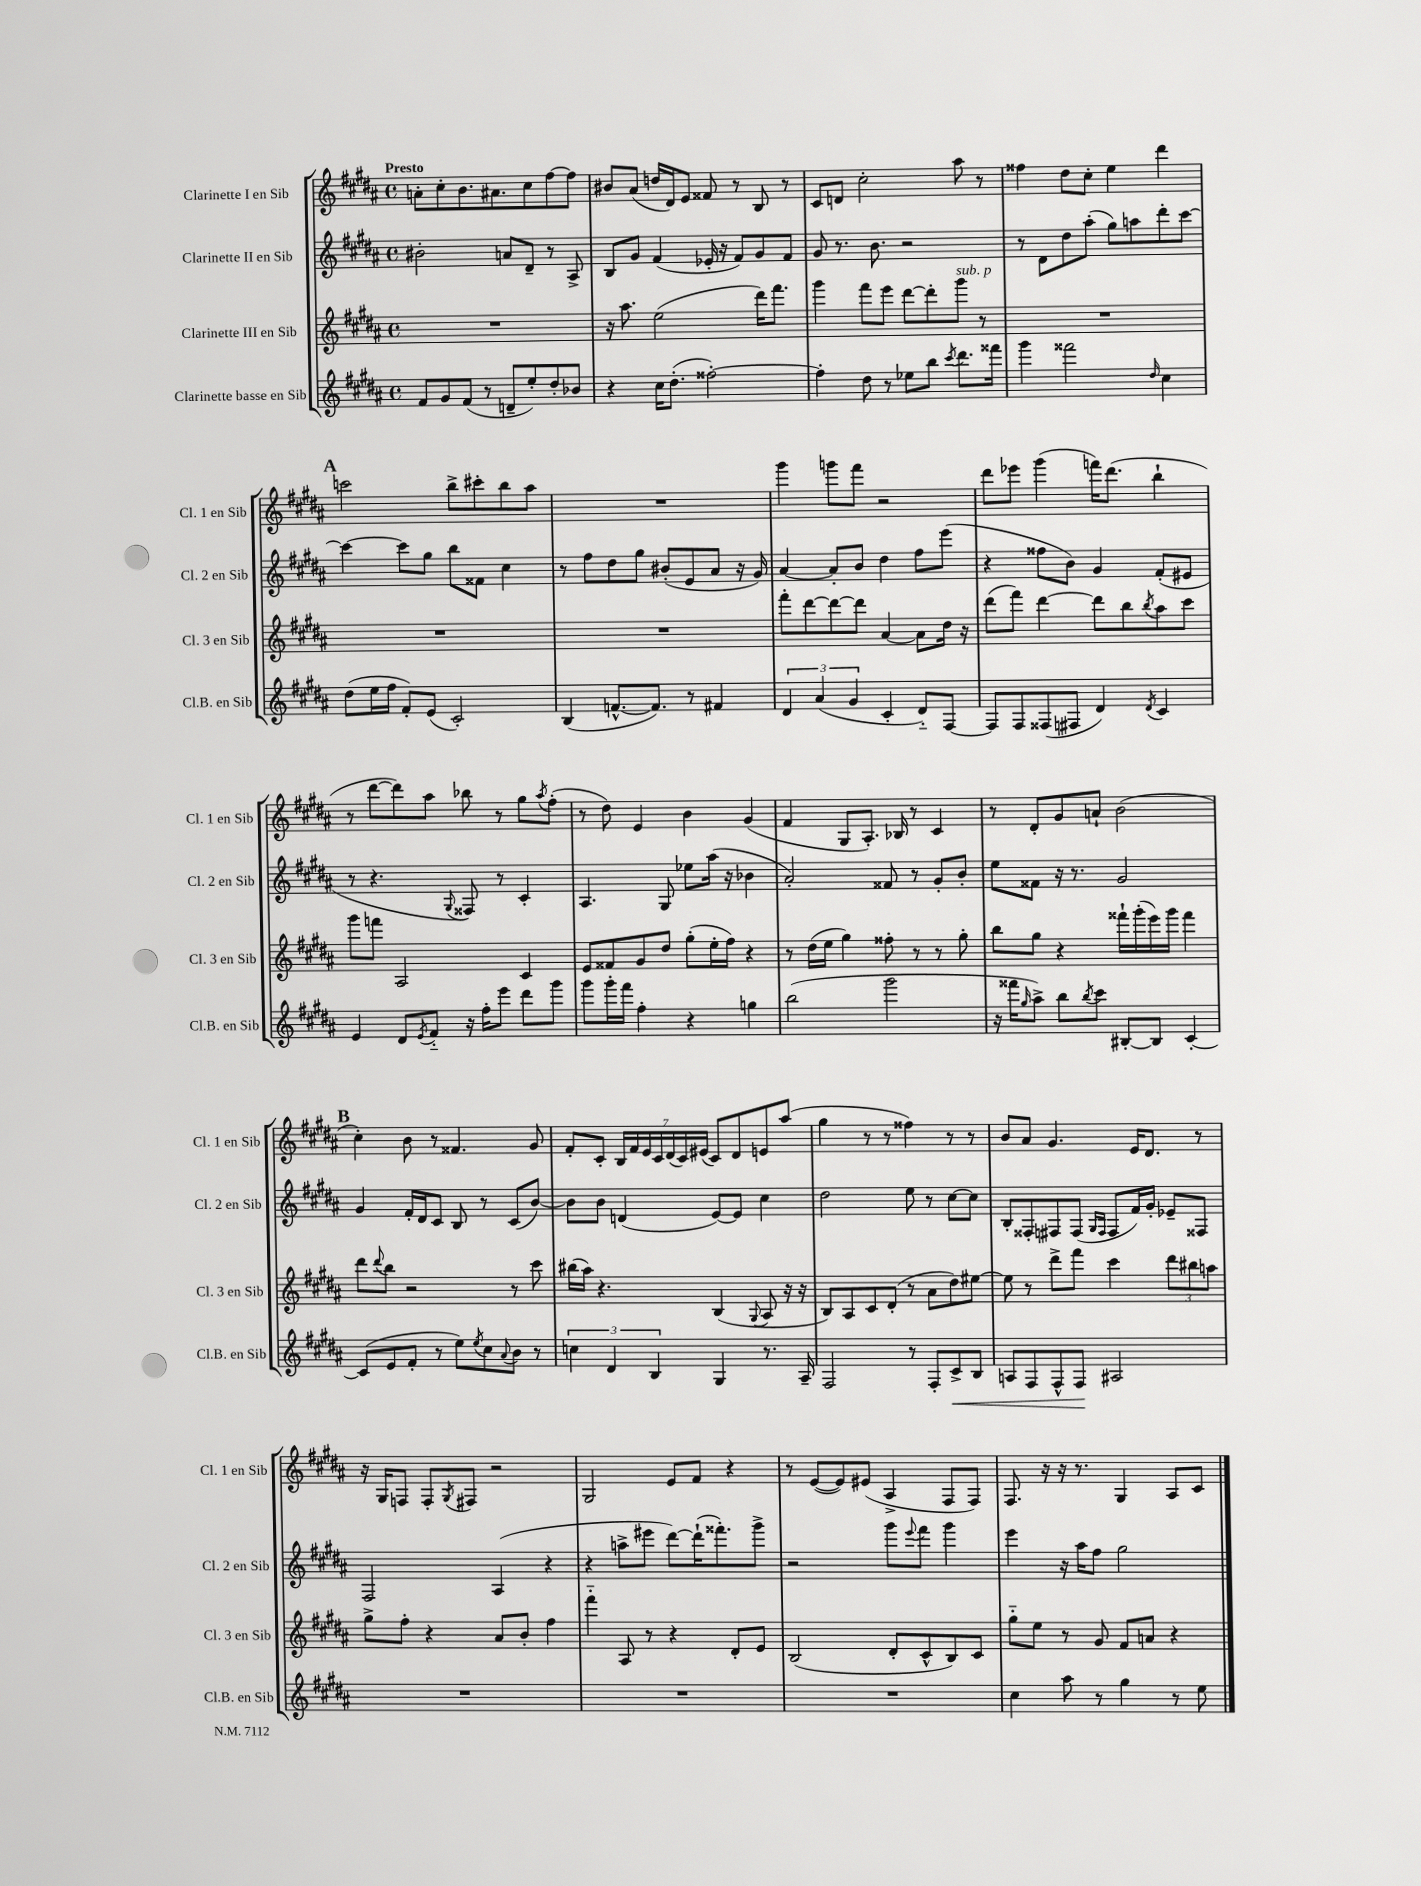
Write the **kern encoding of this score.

**kern	**dynam	**kern	**kern	**kern
*part4	*part4	*part3	*part2	*part1
*staff4	*staff4	*staff3	*staff2	*staff1
*I"Clarinette basse en Sib	*	*I"Clarinette III en Sib	*I"Clarinette II en Sib	*I"Clarinette I en Sib
*I'Cl.B. en Sib	*	*I'Cl. 3 en Sib	*I'Cl. 2 en Sib	*I'Cl. 1 en Sib
*clefG2	*	*clefG2	*clefG2	*clefG2
*k[f#c#g#d#a#]	*	*k[f#c#g#d#a#]	*k[f#c#g#d#a#]	*k[f#c#g#d#a#]
*M4/4	*	*M4/4	*M4/4	*M4/4
*met(c)	*	*met(c)	*met(c)	*met(c)
=1	=1	=1	=1	=1
!	!	!	!	!LO:TX:a:B:t=Presto
8f#/L	.	1r	2b#X'\	8an'\L
8g#/	.	.	.	8cc#'\
(8f#/J	.	.	.	8.b\
8r	.	.	.	.
.	.	.	.	8.a#X\
8dn~/L	.	.	8an/L	.
8ee'/)	.	.	8d#~/J	8cc#\
8dd#'/	.	.	8r	[8ff#\
8b-X/J	.	.	8A#^/	8ff#\J]
=2	=2	=2	=2	=2
4r	.	16r	8B/L	8b#X/L
.	.	8.aa#\	.	.
.	.	.	8g#/J	(8a#/J
16cc#\KL	.	(2ee\	(4f#/	16ddn/LL
(8.dd#'\J	.	.	.	16d#/J)
.	.	.	.	8e/J
[2ff##X'\)	.	.	16e-X'/	8f##X/
.	.	.	16r	.
.	.	.	8f#/L)	8r
.	.	16ddd#\KL)	8g#/	8B/
.	.	8.fff#\J	.	.
.	.	.	8f#/J	8r
=3	=3	=3	=3	=3
4ff##'\]	.	4ggg#\	8g#/	8c#/L
.	.	.	8.r	8dn/J
8dd#\	.	8fff#\L	.	2cc#'\
.	.	.	8.b\	.
8r	.	8eee\J	.	.
8ee-X\L	.	[8ddd#\L	2r	.
8bb\J	.	8ddd#'\]	.	.
8qccc#/	.	.	.	.
!	!	!LO:TX:a:i:t=sub. p	!	!
8.ddd#\L	.	8ggg#\J	.	8aa#\
.	.	8r	.	8r
16fff##X\Jk	.	.	.	.
=4	=4	=4	=4	=4
4ggg#\	.	1r	8r	4ff##X\
.	.	.	8d#\L	.
2fff##X\	.	.	8dd#\	8dd#\L
.	.	.	(8aa#'\J	8cc#'\J
.	.	.	8gg#\L)	4ee\
.	.	.	8aan\	.
16qqdd#/	.	.	.	.
4cc#\	.	.	8ddd#'\	4ddd#\
.	.	.	[8ccc#\J	.
!!LO:LB:g=z
!!LO:REH:place=s1:t=A
=5	=5	=5	=5	=5
(8dd#\L	.	1r	4ccc#\_	2cccn\
16ee\L	.	.	.	.
16ff#\JJ	.	.	.	.
8f#'/L)	.	.	8ccc#\L]	.
(8e/J	.	.	8gg#\J	.
2c#'/)	.	.	8bb\L	8bb^\L
.	.	.	8f##X\J	8ccc#X'\
.	.	.	4cc#\	8bb\
.	.	.	.	8aa#\J
=6	=6	=6	=6	=6
(4B/	.	1r	8r	1r
.	.	.	8ff#\L	.
[8.fn^^/L	.	.	8dd#\	.
.	.	.	8gg#\J	.
8.f/J])	.	.	.	.
.	.	.	(8b#X'/L	.
8r	.	.	8e/	.
4f#X/	.	.	8a#/J	.
.	.	.	16r	.
.	.	.	16g#/)	.
=7	=7	=7	=7	=7
6d#/	.	8fff#'\L	[4a#/	4ggg#\
.	.	[8ddd#\	.	.
(6a#/	.	.	.	.
.	.	8ddd#\_	8a#'/L]	8gggn\L
6g#/	.	.	.	.
.	.	8ddd#\J]	8b/J	8fff#\J
4c#'/	.	[4a#/	4dd#\	2r
8d#/L)	.	8a#\L]	8ff#\L	.
[8F#/J	.	16dd#\Jk	(8eee\J	.
.	.	16r	.	.
=8	=8	=8	=8	=8
8F#/L]	.	(8ddd#\L	4r	8ddd#\L
8F#/	.	8fff#\J)	.	8eee-X\J
(8F##X/	.	[4ddd#\	8ff##X\L	(4ggg#\
8F#X/J	.	.	8b\J)	.
4d#/)	.	8ddd#\L]	4g#/	16fffn\KL)
.	.	.	.	(8.ddd#\J
.	.	8bb\	.	.
8qd#/	.	8qbb/	.	.
4c#/	.	8aa#\	(8f#'/L	4bb`\
.	.	8ccc#\J	8e#X/J	.
!!LO:LB:g=z
=9	=9	=9	=9	=9
4e/	.	8ggg#\L	8r	8r
.	.	8fffn\J	4.r	[8ddd#\L
8d#/L	.	2A#/	.	8ddd#\])
8qe/	.	.	.	.
8f#/J	.	.	.	8aa#\J
.	.	.	8qqG#/	.
16r	.	.	8F##X/)	8bb-X\
16ff#'\KL	.	.	.	.
8eee\J	.	.	8r	8r
8ddd#\L	.	4c#/	4c#'/	8gg#\L
.	.	.	.	8qaa#/
8ggg#\J	.	.	.	(8ff#'\J
=10	=10	=10	=10	=10
8ggg#\L	.	8e/L	4.A#/	8r
16ggg#'\L	.	8f##X/	.	8dd#\)
16fff#\JJ	.	.	.	.
4ff#'\	.	8g#/	.	4e/
.	.	8dd#/J	8G#/	.
4r	.	(8gg#'\L	8ee-X\L	4b\
.	.	16ee'\L	(16aa#\Jk	.
.	.	16ff#\JJ)	16r	.
4ggn\	.	4r	4b-X\	(4g#/
=11	=11	=11	=11	=11
(2bb\	.	8r	2a#'/)	4f#/
.	.	(16dd#\LL	.	.
.	.	16ee\JJ	.	.
.	.	4gg#\)	.	8G#/L
.	.	.	.	8.A#'/J)
2ggg#\	.	8ff##X'\	8f##X/	.
.	.	.	.	16B-X/
.	.	8r	8r	8r
.	.	8r	8g#'/L	4c#/
.	.	8gg#'\	8b'/J	.
=12	=12	=12	=12	=12
16r	.	8bb\L	8ee\L	8r
16fff##X\KL	.	.	.	.
16qqgg#/	.	.	.	.
8aa#^\J)	.	8gg#\J	8f##X\J	8d#'/L
8bb\L	.	4r	16r	8g#/
.	.	.	8.r	.
8qbb/	.	.	.	.
8ccc#\J	.	.	.	8an`/J
[8B#X'/L	.	16fff##X`\LL	2g#/	(2b\
.	.	(16ggg#'\	.	.
8B#/J]	.	16eee\)	.	.
.	.	16ggg#\JJ	.	.
[4c#'/	.	4fff##\	.	.
!!LO:LB:g=z
!!LO:REH:place=s1:t=B
=13	=13	=13	=13	=13
(8c#/L]	.	8ddd#\L	4g#/	4cc#'\)
.	.	8qqddd#/	.	.
8e/	.	8bb\J	.	.
8f#'/J	.	2r	16f#'/LL	8b\
.	.	.	16d#/J	.
8r	.	.	8c#/J	8r
8ee\L)	.	.	8B/	4.f##X/
8qee/	.	.	.	.
8cc#\	.	.	8r	.
8qqa#/	.	.	.	.
8b\J	.	8r	(8c#/L	.
8r	.	8ccc#\	[8b/J)	8g#/
=14	=14	=14	=14	=14
6ccn\	.	(16bb#X\LL	8b\L]	8f#'/L
.	.	16aa#\JJ)	.	.
.	.	4.r	8b\J	8c#'/J
6d#/	.	.	.	.
.	.	.	(4dn/	28B/LL
.	.	.	.	28f#/
.	.	.	.	28e/
6B/	.	.	.	.
.	.	.	.	28c#/
.	.	.	.	(28d#/
.	.	.	.	28c#/)
.	.	.	.	(28e#X/JJ
4G#/	.	(4B/	[8e/L)	8c#/L)
.	.	.	8e/J]	8d#/
.	.	8qqG#/	.	.
8.r	.	8A#/	4cc#\	8en/
.	.	16r	.	(8aa#/J
16A#~/	.	16r	.	.
=15	=15	=15	=15	=15
2F#/	.	8B/L)	2dd#\	4gg#\
.	.	8A#/	.	.
.	.	8c#/	.	8r
.	.	(8d#'/J	.	8r
8r	.	8r	8ee\	4ff##X\)
8F#'/L	.	8a#\L	8r	.
!	!LO:HP:b	!	!	!
8c#^/	<	8dd#\)	[8cc#\L	8r
8B/J	.	[8ee#X\J	8cc#\J]	8r
=16	=16	=16	=16	=16
8An/L	.	8ee#\]	8B'/L	8b/L
8F#/	.	8r	8F##X'/	8a#/J
8F#^^/	.	8ddd#^\L	8F#X/	4.g#/
8F#/J	.	8fff#\J	(8F#/J	.
.	.	.	16qqG#/LL	.
.	.	.	16qqF#/JJ	.
2A#X/	[	4ccc#\	8F#/L	.
.	.	.	16f#/L)	16e/KL
.	.	.	16g#'/JJ	8.d#/J
.	.	12ddd#\L	8e-X~/L	.
.	.	12bb#X\	.	.
.	.	.	8F##X/J	8r
.	.	12aan\J	.	.
!!LO:LB:g=z
=17	=17	=17	=17	=17
1r	.	8gg#^\L	2F#/	16r
.	.	.	.	16G#/KL
.	.	8ff#'\J	.	8Fn/J
.	.	4r	.	8F'/L
.	.	.	.	8qG#/
.	.	.	.	8F#X/J
.	.	8a#/L	(4A#/	2r
.	.	8b'/J	.	.
.	.	4ff#\	4r	.
=18	=18	=18	=18	=18
1r	.	4fff#\	4r	2G#/
.	.	8A#/	8aan^\L	.
.	.	8r	8eee#X\J	.
.	.	4r	[8ddd#\L)	8e/L
.	.	.	(16ddd#`\K]	8f#/J
.	.	.	8.fff##X'\)	.
.	.	8d#'/L	.	4r
.	.	8e/J	8ggg#^\J	.
=19	=19	=19	=19	=19
1r	.	(2B/	2r	8r
.	.	.	.	([8e/L
.	.	.	.	8e/])
.	.	.	.	(8e#X/J
.	.	8d#'/L	8ggg#\L	4A#^/
.	.	.	8qqeee/	.
.	.	8c#^^/	8fff#\J	.
.	.	8B/)	4ggg#\	8F#/L
.	.	8c#/J	.	8F#/J)
=20	=20	=20	=20	=20
4cc#\	.	8gg#\L	4eee\	8.F#/
.	.	8ee\J	.	.
.	.	.	.	16r
8aa#\	.	8r	16r	16r
.	.	.	16aa#\KL	8.r
8r	.	8g#/	8ff#\J	.
4gg#\	.	8f#/L	2gg#\	4G#/
.	.	8an/J	.	.
8r	.	4r	.	8A#/L
8ee\	.	.	.	8c#/J
==	==	==	==	==
*-	*-	*-	*-	*-
